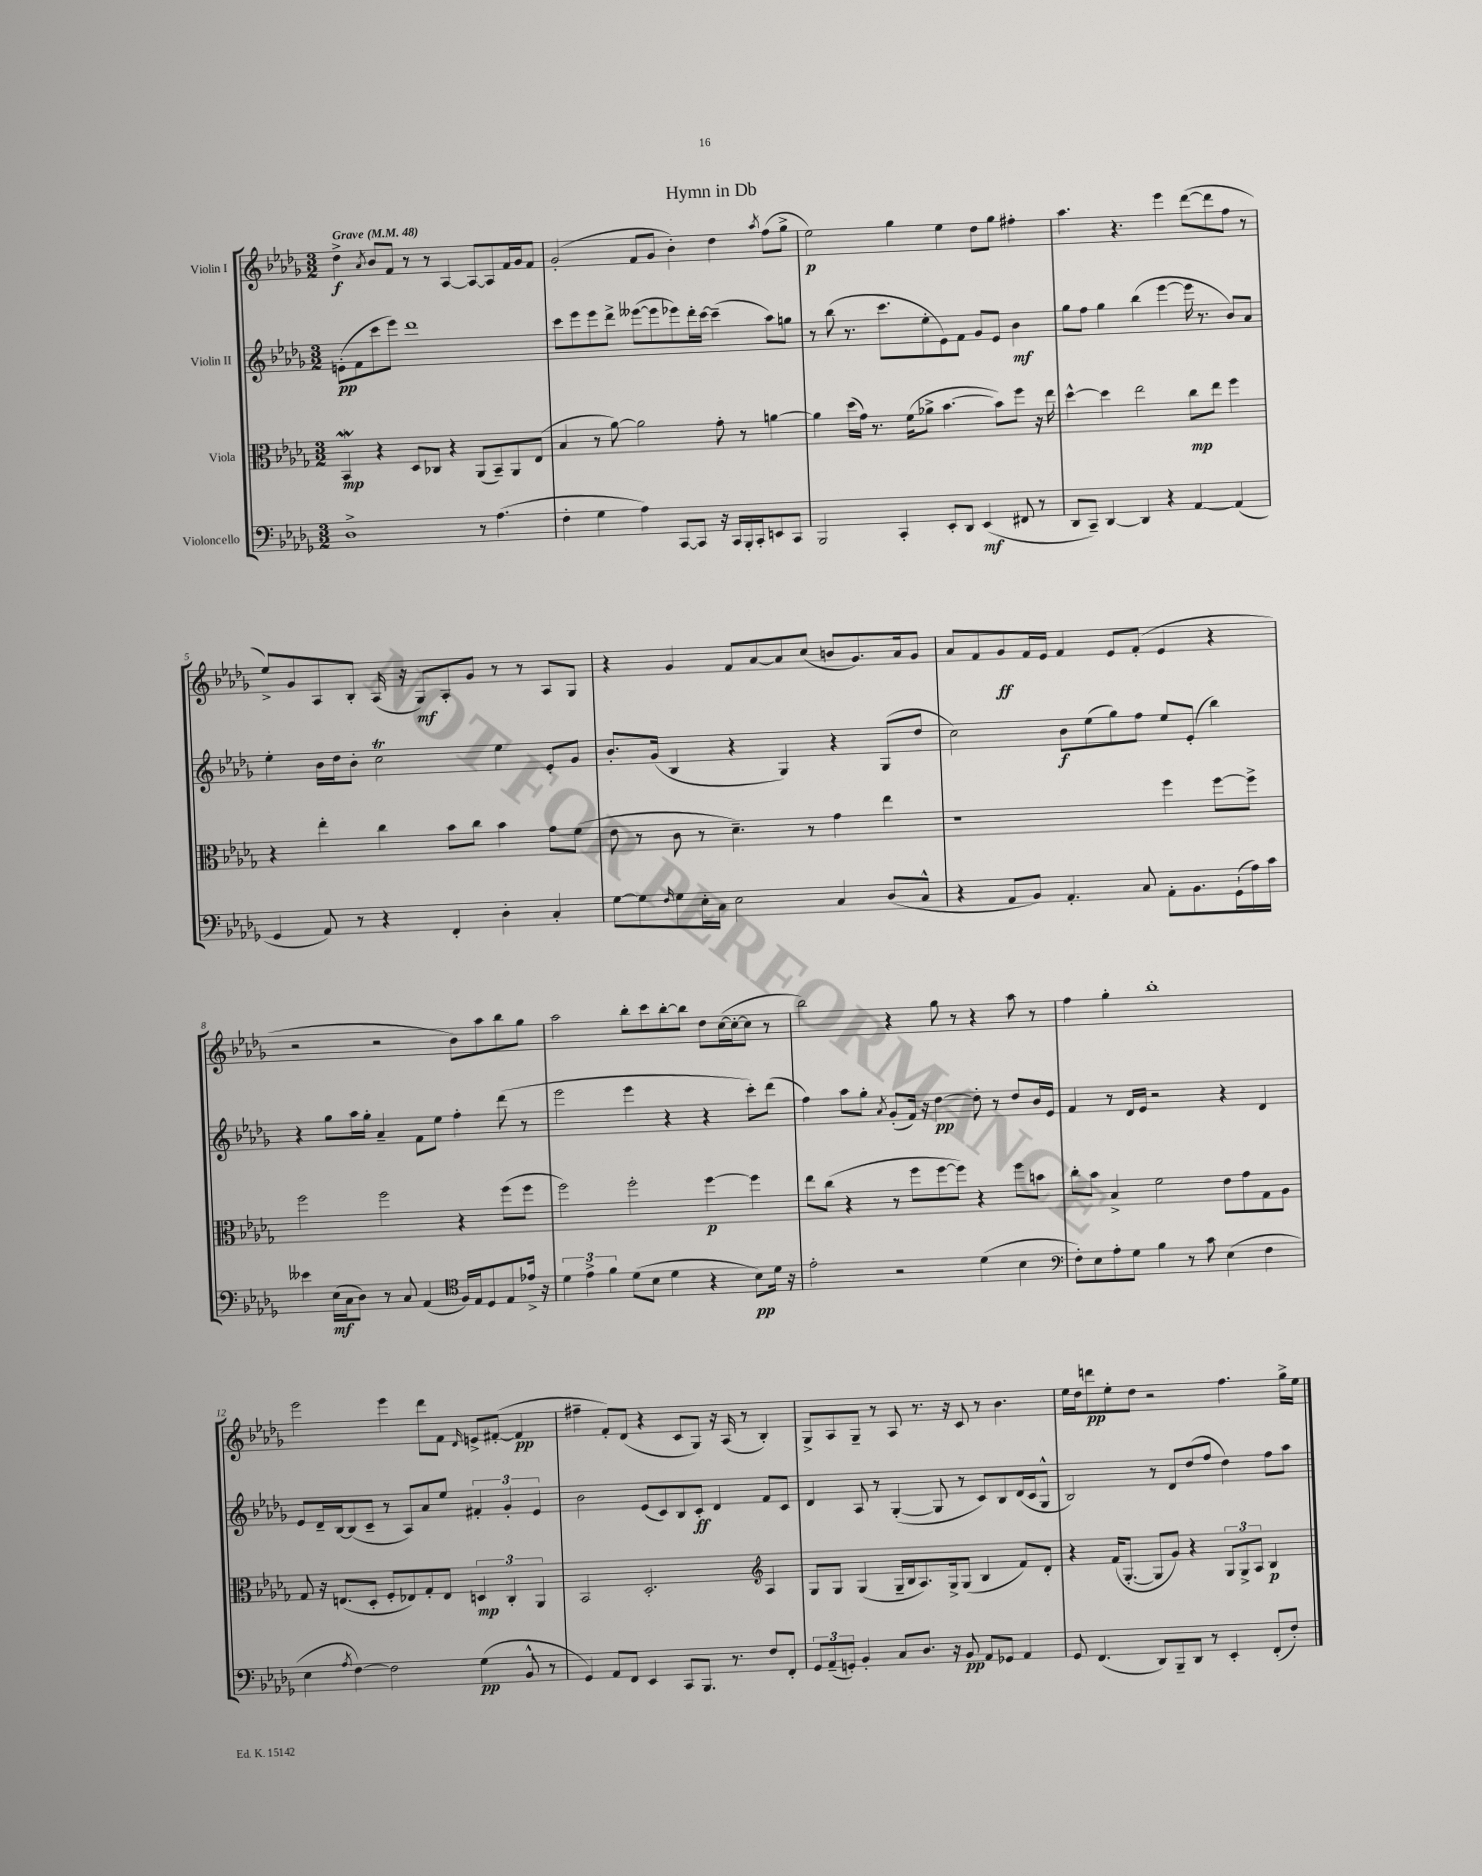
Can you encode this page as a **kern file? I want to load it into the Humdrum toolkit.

**kern	**kern	**kern	**kern
*staff4	*staff3	*staff2	*staff1
*clefF4	*clefC3	*clefG2	*clefG2
*k[b-e-a-d-g-]	*k[b-e-a-d-g-]	*k[b-e-a-d-g-]	*k[b-e-a-d-g-]
*M3/2	*M3/2	*M3/2	*M3/2
*MM48	*MM48	*MM48	*MM48
1D-^	4BB-	(8e'	4dd-^
.	.	8f	.
.	.	.	8qa-
.	4r	8ccc	8b-
.	.	8eee-)	8f
.	8D-	1ddd-	8r
.	8C-	.	8r
.	4r	.	[4A-
8r	(8AA-	.	8A-_
(4.A-	8BB-~)	.	8A-]
.	8AA-	.	16f
.	.	.	16g-
.	(8E-	.	8f
=	=	=	=
4F'	4B-	8ccc	(2g-'
.	.	8eee-	.
4G-	8r	8eee-	.
.	[8a-)	8ddd-^	.
4A-)	2a-]	([8eee--	8f
.	.	8eee--]	8g-
[8CC	.	8eee-)	4b-')
8CC]	.	16ddd-'	.
.	.	[16ccc	.
16r	8g-'	(4ccc~]	4dd-
16CC	.	.	.
16BBB-'	8r	.	.
16CC'	.	.	.
.	.	.	8qaa-
8EE	[4a	8aa-)	(8ff
8CC	.	8gg	8gg-^
=	=	=	=
2BBB-	4a]	8r	2ee-)
.	.	(8bb-	.
.	(16dd-	8.r	.
.	16g-)	.	.
.	8.r	.	.
.	.	8.ccc	.
4CC'	.	.	4gg-
.	(16f	.	.
.	8a-^	8ee-'	.
8EE-'	[4.b-	8e-)	4ee-
8DD-	.	8f	.
(4EE-	.	8g-	8dd-
.	8b-])	8e-	8gg-
8FF#	8ff	4b-	4ff#'
8r	16r	.	.
.	16ee-	.	.
=	=	=	=
8DD-	[4dd-^^	8gg-	4.aa-
8CC~)	.	8ff	.
[4DD-	4dd-]	4gg-	.
.	.	.	4.r
4DD-]	2ee-	(4bb-	.
4r	.	[4eee-	4eee-
[4AA-	8cc	16eee-]	([8ddd-
.	.	8.r	.
.	8ee-	.	8ddd-]
(4AA-]	4ff	8b-)	8ff
.	.	8a-	8r
=	=	=	=
4GG-	4r	4ee-'	8ee-^)
.	.	.	8g-
8AA-)	4ee-'	16b-	8A-
.	.	16dd-	.
8r	.	8b-'	8B-'
4r	4cc	2cc	(16A-
.	.	.	16r
.	.	.	8G-)
4FF'	8b-	.	8A-'
.	8cc	.	8g-
4D-'	4b-	4ee-	8r
.	.	.	8r
4C'	8g-	8e-'	8A-
.	(8f	8g-	8G-
=	=	=	=
[8G-	8e-	8.b-'	4r
8G-]	8r	.	.
.	.	(16g-	.
16qqF	.	.	.
8G-	8c	4B-	4g-
16E-'	8r	.	.
16C	.	.	.
2E-	4.d-~)	4r	8f
.	.	.	[8a-
.	.	4G-)	8a-]
.	8r	.	(8cc
4C	4g-	4r	8b
.	.	.	8.g-)
(8D-	4ee-	(8G-	.
.	.	.	16a-
8C^^	.	8dd-	8g-
=	=	=	=
4r	1r	2cc)	8a-
.	.	.	8f
8AA-	.	.	8g-
8BB-)	.	.	16f
.	.	.	16e-
4.AA-'	.	8b-	4f
.	.	(8ee-	.
.	.	8gg-)	8e-
8C	.	8ff	(8f'
8AA-'	4ff	8ee-	4e-
8.BB-	.	(8e-'	.
.	[8ff	4bb-)	4r
(16GG-`	.	.	.
16A-)	8ff^]	.	.
16c	.	.	.
=	=	=	=
4e--	2ff	4r	2r
(16E-	.	8gg-	.
16C	.	.	.
8D-)	.	16aa-	.
.	.	16gg-'	.
8r	2ff	4a-~	2r
8C	.	.	.
(4AA-	.	8f	.
.	.	8ee-	.
*clefC4	*	*	*
16F)	4r	4ff'	8b-)
16E-	.	.	.
8D-	.	.	8aa-
8E-	(8ff	(8ddd-	8bb-
16e-^	8ff	8r	8gg-
16r	.	.	.
=	=	=	=
6d-	2ff)	2eee-	2aa-
6e-^	.	.	.
6f	.	.	.
(8d-	2ff'	4eee-	8bb-'
8B-	.	.	8ccc
4d-	.	4r	[8bb-'
.	.	.	8bb-]
4r	[4ff	4r	8dd-
.	.	.	([16cc
.	.	.	16cc'_
8B-)	4ff]	8ccc')	8cc]
16d-	.	(8ddd-	8r
16r	.	.	.
=	=	=	=
2e-'	8ee-	4ff)	2bb-)
.	(8cc	.	.
.	4r	8aa-	.
.	.	8gg-'	.
.	.	8qa-	.
2r	8r	(8g-'	4r
.	8ff	16f)	.
.	.	16r	.
.	[8ff	[4dd-	8gg-
.	8ff])	.	8r
(4d-	4r	8dd-']	4r
.	.	8r	.
4B-	8ff	8dd-	8aa-
.	8b	16b-	8r
.	.	16e-	.
=	=	=	=
*clefF4	*	*	*
8F')	8cc'	4f	4ff
8E-	8b-	.	.
8A-'	4B-^	8r	4gg-'
8G-	.	16d-	.
.	.	16e-	.
4B-	2f	2r	1bb-'
8r	.	.	.
8c	.	.	.
(4E-	8e-	4r	.
.	8g-	.	.
4F	8G-	4d-	.
.	8A-	.	.
=	=	=	=
4E-	8G-	8e-	2eee-
.	16r	16d-~	.
.	(8.E	[16B-	.
8qA-	.	.	.
[4F)	.	(8B-]	.
.	8D-'	8c~	.
2F]	8F'	8r	4eee-
.	8E-)	8A-)	.
.	8G-'	8a-	8ddd-
.	8E-	8ee-	8f
.	.	.	16qqd-
(4G-	6D	6f#'	8e^
.	.	.	([8f#'
.	6C'	6g-'	.
8BB-^^	.	.	4f#]
.	6AA-	6e-	.
8r	.	.	.
=	=	=	=
4GG-)	2BB-	2b-	4ff#~
8AA-	.	.	8f')
8FF	.	.	(8d-
4EE-	2.D-'	(8e-	4r
.	.	8c)	.
8CC	.	8B-	8c
8.BBB-	.	8c'	8G-)
.	.	4d-	16r
8.r	.	.	(16A-
.	.	.	8r
*	*clefG2	*	*
8F	4A-	8f	4B-')
8FF'	.	8c	.
=	=	=	=
12GG-	8G-	4d-	8G-^
(12AA-~	.	.	.
.	8G-	.	8A-
12GG')	.	.	.
4BB-'	(4G-	8A-	8G-~
.	.	8r	8r
8C	16G-~	([4G-'	8A-
.	16B-	.	.
8.D-	8.A-)	.	8.r
.	.	8G-]	.
16r	16G-^	.	16r
8BB-	(8G-	8r	8c
8AA-	4B-	8c)	8r
8GG-	.	8B-	4.b-
4AA-	8f)	(16d-	.
.	.	16c	.
.	8d-'	8G-^^	.
=	=	=	=
8GG-	4r	2B-)	16ee-
.	.	.	16dd-
(4.FF	.	.	8ddd
.	(16f	.	8ee-'
.	[8.G-'	.	.
.	.	.	8dd-
8DD-)	8G-]	8r	2r
8BBB-~	8g-)	8d-	.
8DD-	4r	(8dd-	.
8r	.	8ff	.
4EE-'	12G-	4dd-)	4.ff
.	12G-^	.	.
.	12A-	.	.
(8FF'	4B-	8ff	.
8F')	.	8aa-	16gg-^
.	.	.	16ee-
==	==	==	==
*-	*-	*-	*-
